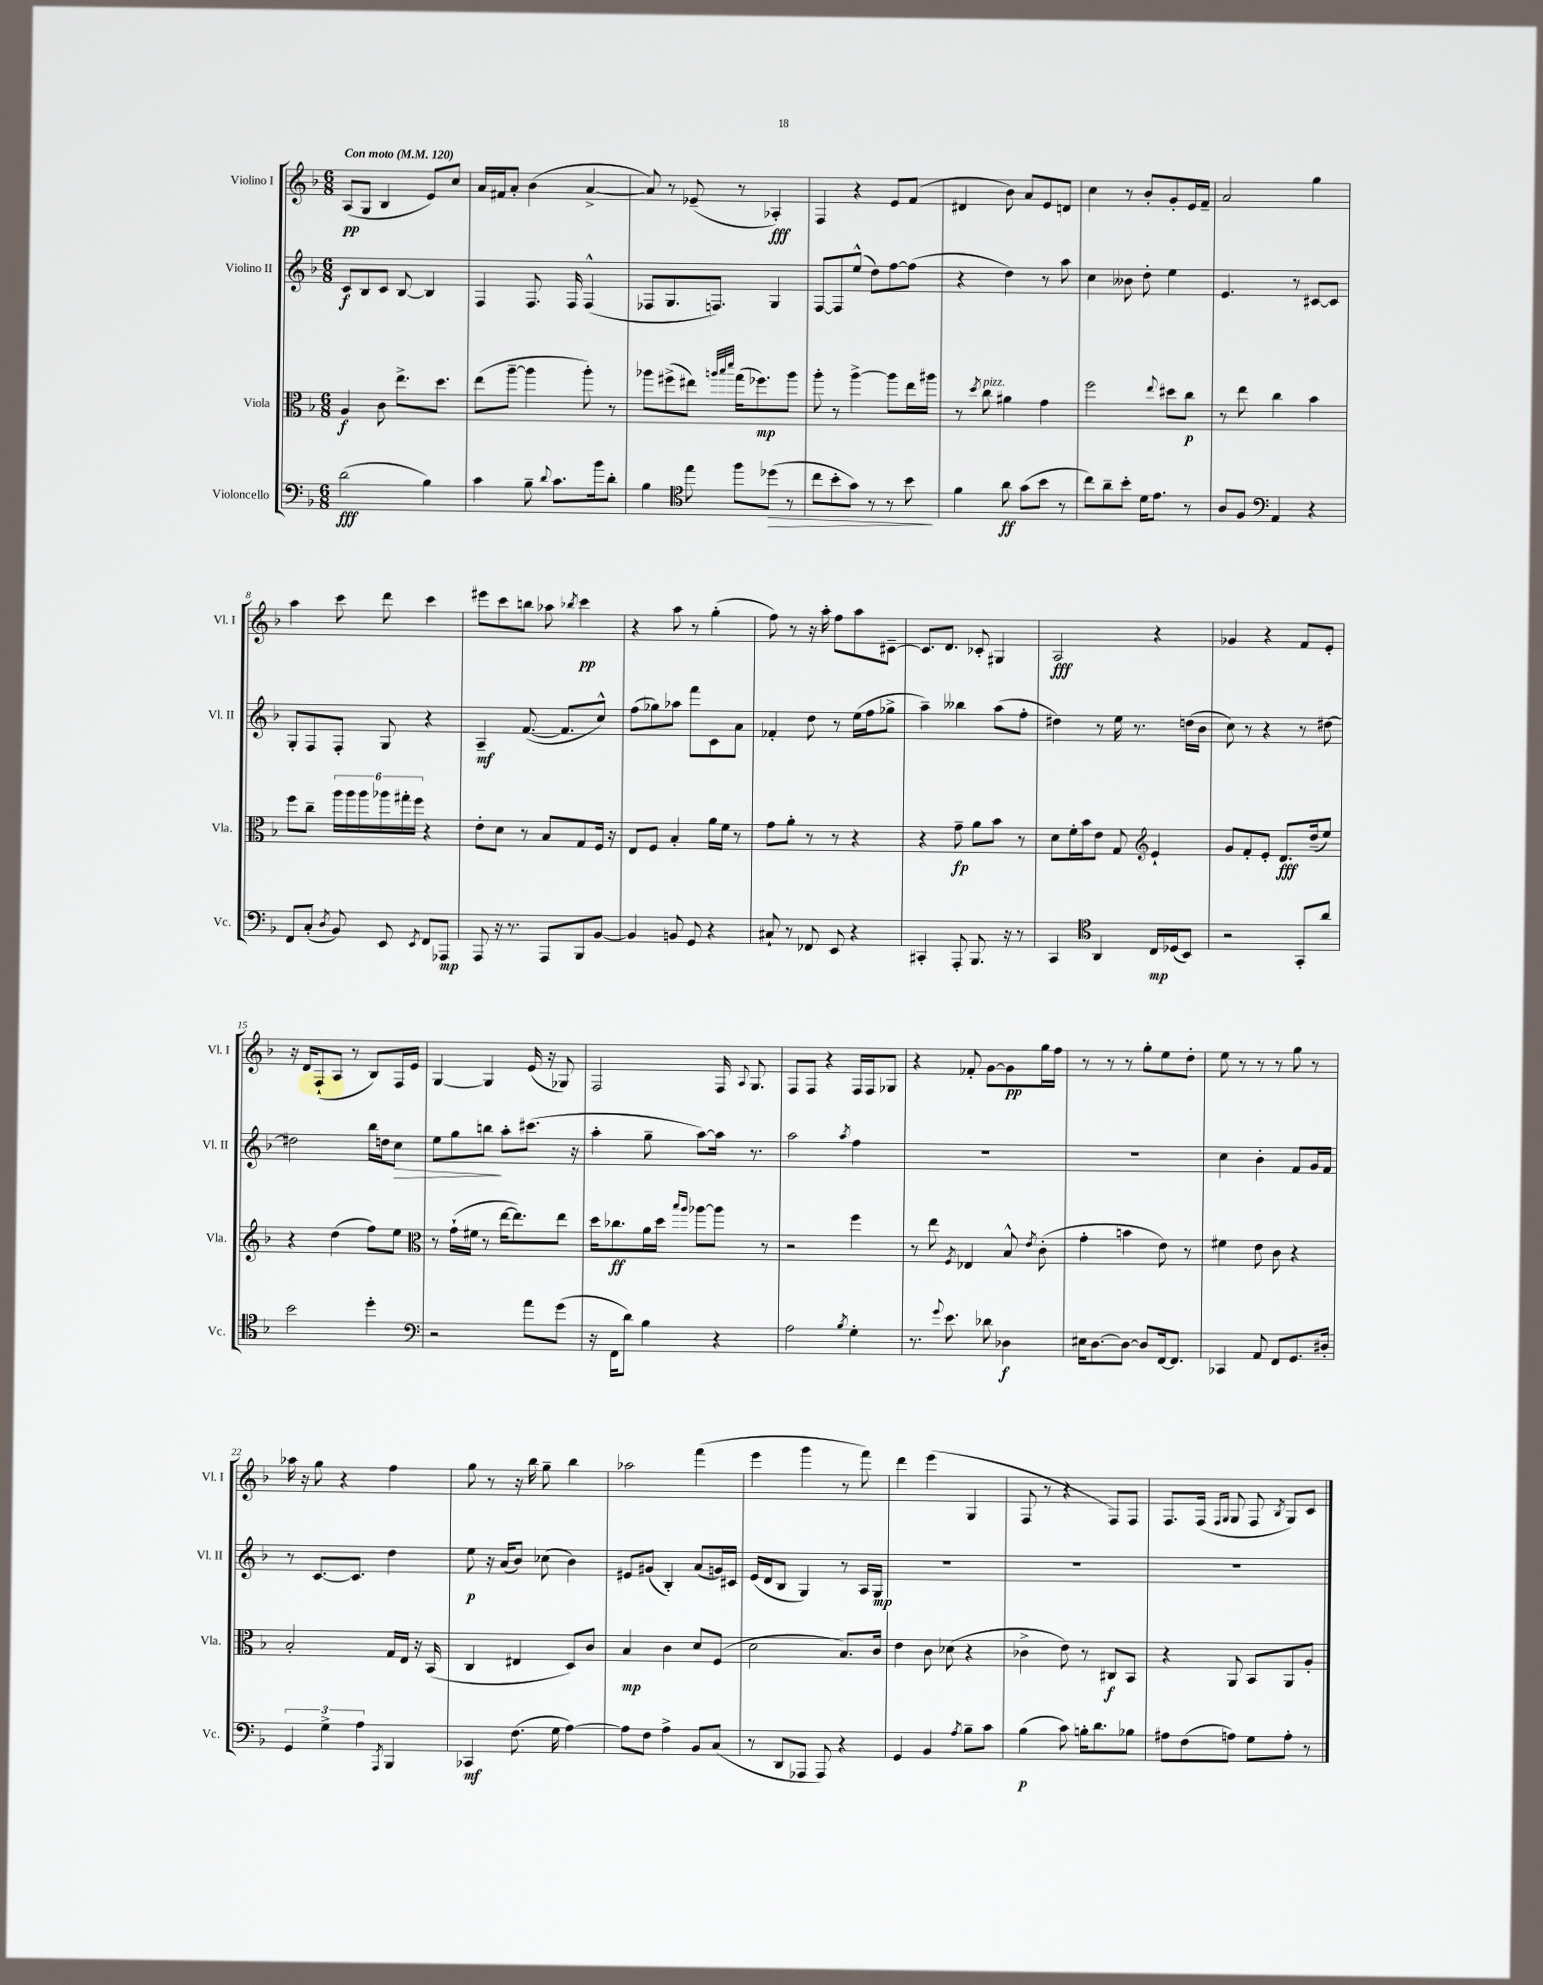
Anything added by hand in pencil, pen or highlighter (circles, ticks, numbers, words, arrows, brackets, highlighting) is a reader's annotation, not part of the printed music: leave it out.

**kern	**kern	**kern	**kern
*staff4	*staff3	*staff2	*staff1
*clefF4	*clefC3	*clefG2	*clefG2
*k[b-]	*k[b-]	*k[b-]	*k[b-]
*M6/8	*M6/8	*M6/8	*M6/8
*MM120	*MM120	*MM120	*MM120
(2d\	4A/	8c/L	(8A/L
.	.	8B-/	8G/J
.	8c\	8c/J	4B-/
.	8.ee^\L	[8B-/	.
4B-\)	.	4B-/]	8e/L)
.	8.dd\J	.	.
.	.	.	8cc/J
=	=	=	=
4c\	(8ee\L	4F/	16a/LL
.	.	.	16f#/J
.	[8aa~\J	.	8a'/J
8B-~\	4aa\]	8.F/	(4b-\
8qqd/	.	.	.
8.c\L	.	.	.
.	.	16F/	.
.	8aa'\)	(4F^^/	[4a^/
16b-\k	.	.	.
8d'\J	8r	.	.
=	=	=	=
4B-\	8aa-\L	8F-/L	8a/])
.	(8ff#^\	8.G/	8r
*clefC4	*	*	*
8ee\	8ee#\J)	.	(8e-~/
.	.	8.F/J)	.
.	32qqaa/LLL	.	.
.	32qqbb-/	.	.
.	32qqddd/JJJ	.	.
8ff\L	(16gg\LK	.	8r
.	8.ff-\)	.	.
(8dd-\J	.	4G/	4A-'/)
8r	8aa\J	.	.
=	=	=	=
8cc\L	8aa'\	[8F/L	4F/
8b-'\	8r	8F/]	.
8g\J)	[4aa^\	(8ee^^/J	4r
8r	.	8dd\L)	.
8r	8aa\]L	[8ff\	8e/L
8b-\	16ee\L	(8ff\]J	(8f/J
.	16aa#\JJ	.	.
=	=	=	=
4f\	8r	4r	4d#/
.	8qdd/	.	.
.	8cc\	.	.
8a\	4a#\	4dd\)	8b-\)
(8g\L	.	.	8a/L
8b-\J	4g\	8r	8e/
8r	.	8aa\	8d/J
=	=	=	=
8cc\L)	2ff\	4cc\	4cc\
8a~\	.	.	.
8b-'\J	.	8b--\	8r
16d\LK	.	8dd'\	8b-'/L
8.e\J	.	.	.
.	8qqee/	.	.
.	8dd#\L	4ee\	8g'/
8r	8cc\J	.	16e/L
.	.	.	16f~/JJ
=	=	=	=
8A/L	8r	4.e/	2a/
8F/J	8ee\	.	.
*clefF4	*	*	*
4AA/	4cc\	.	.
.	.	8r	.
4r	4b-\	[8c#/L	4gg\
.	.	8c#/]J	.
=	=	=	=
8FF/L	8ff\L	8G'/L	4aa\
(8C'/J	8cc~\J	8F/	.
8qD/	.	.	.
8BB-/)	24aa\LL	8F'/J	8ccc\
.	24aa\	.	.
.	24aa\	.	.
8EE/	24aa-\	8G/	8ddd\
.	24gg#'\	.	.
.	24ff\JJ	.	.
8qEE/	.	.	.
8FF/L	4r	4r	4ccc\
8AAA-/J	.	.	.
=	=	=	=
8AAA/	8e'\L	4A~/	8eee#\L
16r	8d\J	.	8ccc\
8.r	.	.	.
.	8r	([8.f/	8bb\J
8AAA/L	8B-/L	.	8aa-\
.	.	8.f/]L	.
.	.	.	8qbb-/
8BBB-/	8G/	.	4ccc\
[8BB-/J	16F/Jk	8cc^^/J)	.
.	16r	.	.
=	=	=	=
4BB-/]	8E/L	(8ff\L	4r
.	8F/J	8gg-\)	.
8BB/	4B-'/	8aa-\J	8aa\
8GG/	.	8fff\L	8r
4r	16a\LL	8c\	(4gg'\
.	16f\JJ	.	.
.	8r	8a\J	.
=	=	=	=
8C#`/	8g\L	4f-'/	8ff\)
8r	8a'\J	.	8r
8FF-/	8r	8dd\	16r
.	.	.	16aa'\
8EE/	8r	8r	8ff\L
4r	4r	(16ee\LL	8aa\
.	.	16ff\J	.
.	.	8gg-^\J	[8c#~\J
=	=	=	=
4CC#'/	4r	4aa~\)	8.c#/]L
.	.	.	8.d/J
8AAA'/	8g~\	4bb--\	.
8.BBB-/	8a\L	.	8c-'/
.	8b-\J	(8aa\L	4G#/
16r	.	.	.
8r	8r	8ff'\J	.
=	=	=	=
4CC/	8d\L	4dd#\)	2A/
.	16f'\L	.	.
.	16b-\J	.	.
*clefC4	*	*	*
4AA/	8e\J	8r	.
.	8G/	16ee\	.
.	.	8.r	.
*	*clefG2	*	*
16C/LL	4e`/	.	4r
(16D-/J	.	.	.
8BB-/J)	.	(16dd\LL	.
.	.	16b-\JJ	.
=	=	=	=
2r	8g/L	8cc\)	4g-/
.	8f'/	8r	.
.	8e'/J	4r	4r
.	8.d/L	.	.
8GG'/L	.	8r	8f/L
.	(16dd~/k	.	.
8a/J	8ee/J)	[8dd#\	8e'/J
=	=	=	=
2b-\	4r	2dd#\]	16r
.	.	.	16d/LK
.	.	.	(8F`/
.	(4dd\	.	8A/J
.	.	.	8r
4dd'\	8ff\L)	16bb-\LL	8B-/L)
.	.	16dd\J	.
.	8ee\J	8cc\J	16F/L
.	.	.	16e/JJ
=	=	=	=
*clefF4	*clefC3	*	*
2r	8r	8ee\L	[4G/
.	(16g`\LL	8gg\	.
.	16f#\JJ	.	.
.	8r	8bb\J	4G/]
.	[16ee\LK	8aa'\L	.
.	8.ee\])	.	.
8a\L	.	(8.ccc#\J	(16e/
.	.	.	16r
(8g\J	8ee\J	.	8G-/)
.	.	16r	.
=	=	=	=
16r	16dd\LK	4aa'\	2F/
16FF\LK	8.cc-\	.	.
8d\J)	.	.	.
4B-\	16a\L	8gg~\	.
.	16dd\JJ	.	.
.	16qqbb-/LL	.	.
.	16qqaa/JJ	.	.
.	[8aa-\L	[8aa\L)	.
4r	8aa-\]J	16aa\]Jk	16F/
.	.	.	8qqA/
.	.	8.r	8.G/
.	8r	.	.
=	=	=	=
2A\	2r	2aa\	8F/L
.	.	.	8F/J
.	.	.	4r
8qB-/	.	8qaa/	.
4G'\	4ff\	4ff\	16F/LL
.	.	.	16F/J
.	.	.	8G-/J
=	=	=	=
8.r	8r	2.r	4r
.	8ee\	.	.
8qqg/	.	.	.
8.e\	.	.	.
.	8qF/	.	.
.	4E-/	.	8f-'/
8d-\	.	.	[8g\L
4D-\	8B-^^/	.	8g\]
.	8qe/	.	.
.	(8c'\	.	16gg\L
.	.	.	16ff\JJ
=	=	=	=
16E#\LK	4g'\	2.r	8r
[8.D\	.	.	.
.	.	.	8r
8D\_J	4b\	.	8r
8D/]L	.	.	8gg'\L
[16FF/k	8e\)	.	8ee\
8.FF/]J	.	.	.
.	8r	.	8dd'\J
=	=	=	=
4CC-/	4f#\	4cc\	8ee\
.	.	.	8r
8AA/	8e\	4b-'\	8r
8FF/L	8c\	.	8r
8.GG/	4r	8f/L	8gg\
.	.	16g/L	8r
16D#'/Jk	.	16f/JJ	.
=	=	=	=
6GG/	2B-'/	8r	16aa-\
.	.	.	16r
.	.	[8.c/L	8gg\
6G^\	.	.	.
.	.	.	4r
.	.	8.c/]J	.
6A\	.	.	.
8qAAA/	.	.	.
4BBB-/	16G/LL	4dd\	4ff\
.	16E/JJ	.	.
.	16r	.	.
.	(16BB-/	.	.
=	=	=	=
4CC-/	4C/	8ee\	8gg\
.	.	16r	8r
.	.	(16a/LK	.
(8.F\	4E#/	8b-/J)	16r
.	.	.	16bb-\
.	.	(8cc-\	8gg~\
16G\	.	.	.
[4A\)	8D/L)	4b-\)	4bb-\
.	8c/J	.	.
=	=	=	=
8A\]L	4B-/	8e#/L	2aa-\
8F\J	.	(8g#/J	.
4A^\	4c\	4B-'/)	.
8BB-/L	8d/L	(8a/L	(4fff\
(8C/J	(8F/J	16g/L)	.
.	.	16c#/JJ	.
=	=	=	=
8r	2d\	(16e/LL	4eee\
.	.	16d/J	.
8DD/L	.	8B-/J	.
8AAA-/J	.	4G/)	4ggg\
8AAA-/)	.	.	.
4r	8.B-/L)	8r	8r
.	.	16A/LL	8fff\)
.	16c/Jk	16G/JJ	.
=	=	=	=
4GG/	4e\	2.r	4ddd\
4BB-/	8c\	.	(4eee\
.	(8d-\	.	.
8qA/	.	.	.
8B-~\L	4r	.	4G/
8c\J	.	.	.
=	=	=	=
(4B-\	4c-^\	2.r	8F/
.	.	.	8r
8c\)	8e\)	.	4r
16B'\LK	8r	.	.
8.d\	.	.	.
.	8C#/L	.	8F/L)
8B-\J	8BB-/J	.	8F/J
=	=	=	=
8A#\L	4r	2.r	8.F/L
(8F\	.	.	.
.	.	.	(16F/Jk
.	.	.	16qqF/LL
.	.	.	16qqG/JJ
8A\J)	8AA/	.	8G/
8G\L	8BB-/L	.	8F/
.	.	.	8qB-/
8A'\J	8AA/	.	8G/L)
8r	8A'/J	.	8c/J
==	==	==	==
*-	*-	*-	*-
